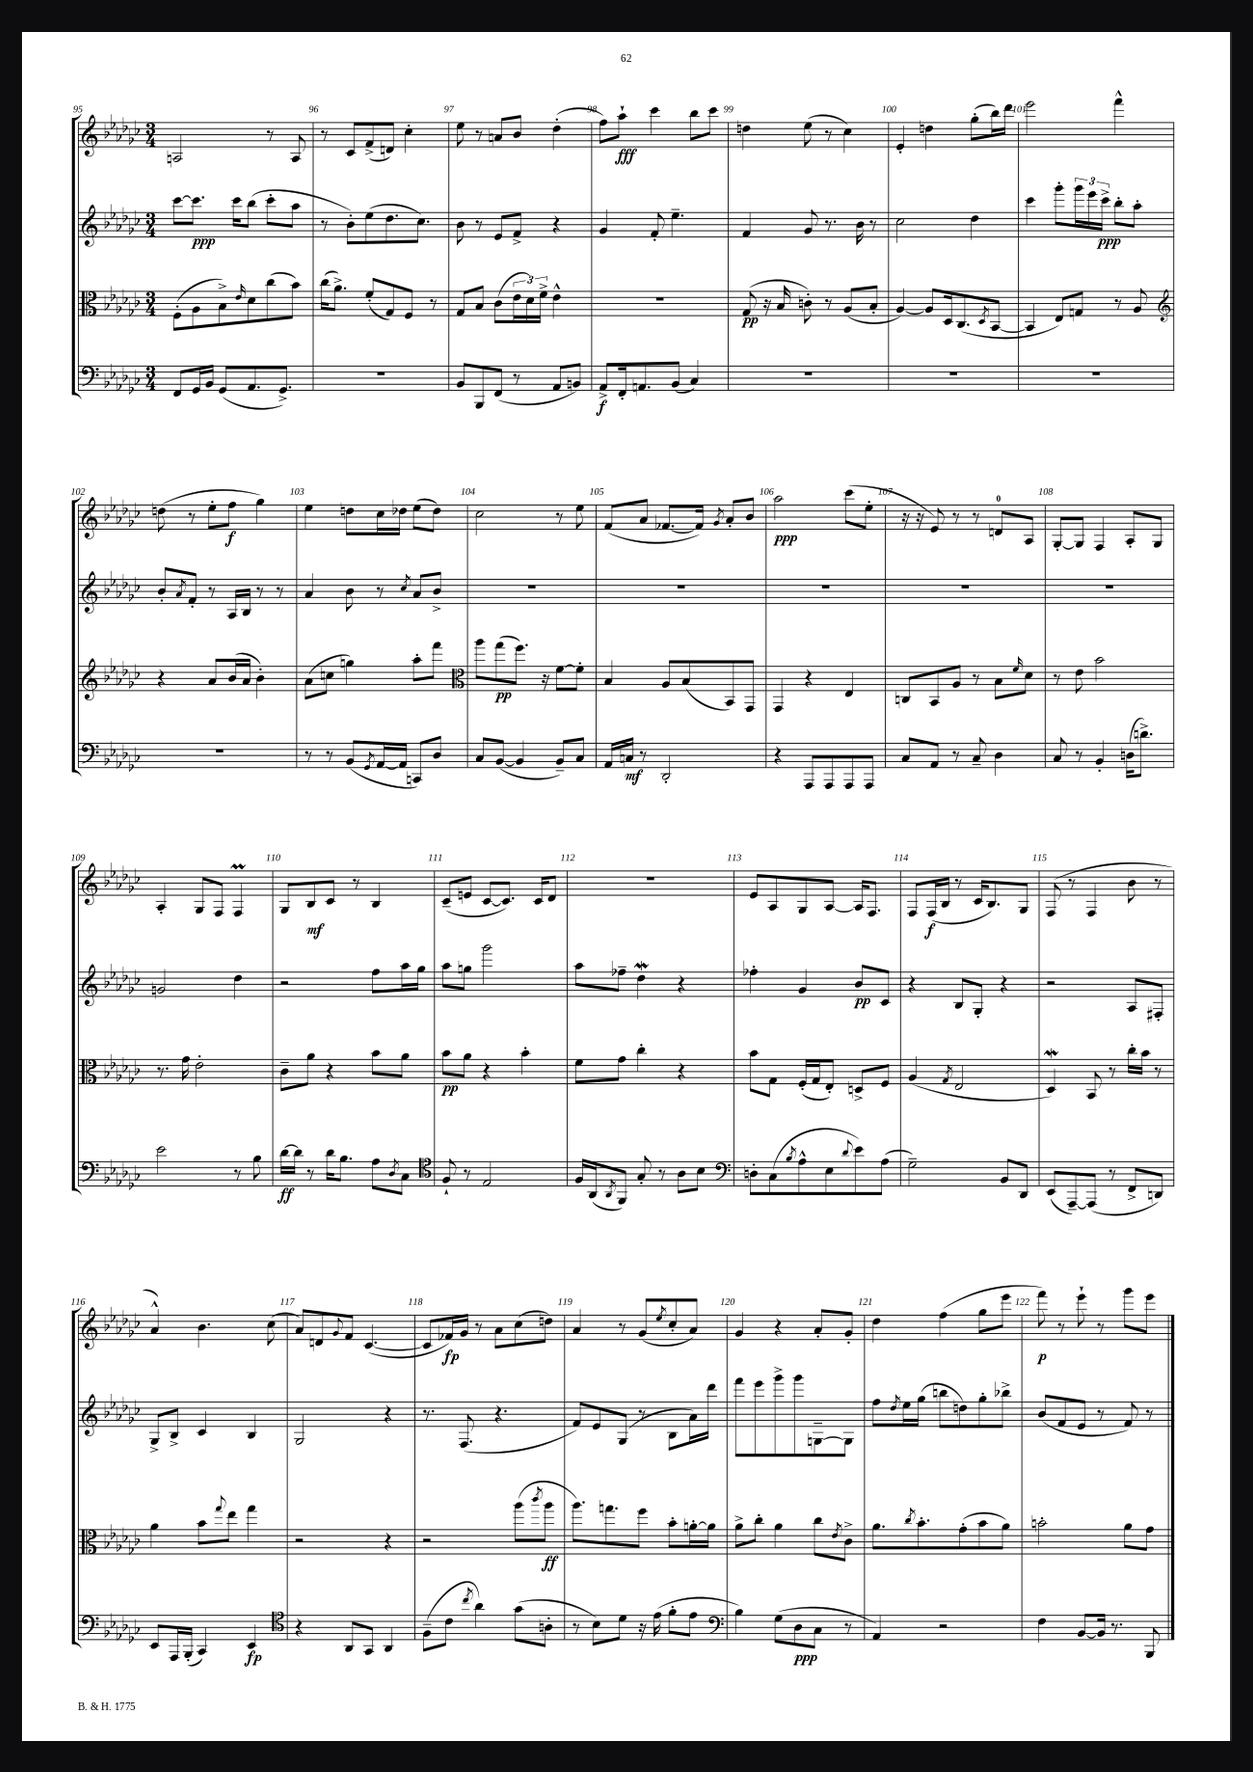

**kern	**kern	**kern	**kern
*staff4	*staff3	*staff2	*staff1
*clefF4	*clefC3	*clefG2	*clefG2
*k[b-e-a-d-g-c-]	*k[b-e-a-d-g-c-]	*k[b-e-a-d-g-c-]	*k[b-e-a-d-g-c-]
*M3/4	*M3/4	*M3/4	*M3/4
8FF	(8F'	[8ccc-	2A
16GG-	8A-	8.ccc-]	.
16BB-	.	.	.
(8GG-	8B-^)	.	.
.	.	16ccc-	.
.	16qqe-	.	.
8.AA-	8d-	(8bb-	.
.	(8cc-	8ccc-'	8r
8.GG-^)	.	.	.
.	8b-)	8aa-	8A
=	=	=	=
2.r	(16cc-	8r	8r
.	8.a-^)	.	.
.	.	8b-')	8c-
.	(8f'	(8ee-	(8f^
.	8G-)	8.dd-	8d)
.	8F	.	4cc-'
.	.	8.cc-)	.
.	8r	.	.
=	=	=	=
8BB-	8G-	8b-	8ee-
8BBB-	8B-	8r	8r
(8FF	(8c-	8e-	8a
8r	24e-	8f^	8b-
.	24d-)	.	.
.	24f^	.	.
8AA-	4e-^^	4r	(4dd-'
8BB)	.	.	.
=	=	=	=
8AA-^	2.r	4g-	8ff)
16FF'	.	.	8aa-`
8.AA	.	.	.
.	.	8f'	4ccc-
(8BB-	.	4.ee-~	.
4C-)	.	.	8bb-
.	.	.	8ccc-
=	=	=	=
2.r	(8G-	4f	4dd
.	16r	.	.
.	16B-	.	.
.	8c')	8g-	(8ee-
.	8r	8.r	8r
.	(8A-	.	4cc-)
.	.	16b-	.
.	8B-'	8r	.
=	=	=	=
2.r	[4A-)	2cc-	4e-'
.	8A-]	.	4dd
.	16D-	.	.
.	(8.C-	.	.
.	.	4dd-	(8gg-'
.	8qD-	.	.
.	[8BB-	.	16bb-)
.	.	.	16ddd-
=	=	=	=
2.r	4BB-]	4ccc-	2eee-
.	8E-)	8ggg-'	.
.	8G	24ggg-	.
.	.	24eee-	.
.	.	24ccc-^	.
.	8r	8bb-'	4fff^^
.	8A-	8aa-'	.
=	=	=	=
*	*clefG2	*	*
2.r	4r	8b-'	(8dd
.	.	8qa-	.
.	.	8f'	8r
.	8a-	8r	8ee-'
.	(16b-	16A-	8ff
.	16a-	16B-	.
.	4b-')	8r	4gg-)
.	.	8r	.
=	=	=	=
8r	(8a-	4a-	4ee-
8r	8cc	.	.
(8BB-	4gg)	8b-	8dd
8qGG-	.	.	.
[16AA-	.	8r	16cc-
16AA-]	.	.	16dd-
.	.	8qcc-	.
8CC)	8aa-'	8a-	(8ee-
8D-	8fff	8b-^	8dd-)
=	=	=	=
*	*clefC3	*	*
8C-	8aa-	2.r	2cc-
([8BB-	(8gg-	.	.
4BB-]	8.ff)	.	.
.	16r	.	.
8BB-~)	[8f	.	8r
8C-	8f']	.	8ee-
=	=	=	=
16AA-	4B-	2.r	(8f
16C	.	.	.
8r	.	.	8a-
2DD-'	8A-	.	[8.f-
.	(8B-	.	.
.	.	.	16f-])
.	.	.	8qg-
.	8BB-)	.	8a-'
.	8GG-	.	8b-
=	=	=	=
4r	4GG-	2.r	2aa-
8AAA-	4r	.	.
8AAA-	.	.	.
8AAA-	4E-	.	(8ccc-
8AAA-	.	.	8ee-'
=	=	=	=
8C-	8C	2.r	16r
.	.	.	16r
8AA-	8BB-	.	8e-)
8r	8A-	.	8r
8C-~	8r	.	8r
4D-	8B-	.	8d
.	16qqf	.	.
.	8d-	.	8A-
=	=	=	=
8C-	8r	2.r	[8G-'
8r	8e-	.	8G-]
4BB-'	2b-	.	4F
(16D	.	.	8A-'
8.d^)	.	.	.
.	.	.	8G-
=	=	=	=
2e-	8.r	2g	4A-'
.	16g-	.	.
.	2e-'	.	8G-
.	.	.	8F
8r	.	4dd-	4F
8B-	.	.	.
=	=	=	=
[16d-	8c-~	2r	8G-
16d-]	.	.	.
8r	8a-	.	8B-
16d-	4r	.	8c-
8.B-	.	.	.
.	.	.	8r
8A-	8b-	8ff	4B-
8qD-	.	.	.
8C-	8a-	16aa-	.
.	.	16gg-	.
=	=	=	=
*clefC4	*	*	*
8F`	8b-	8aa-	(8c-~
8r	8a-	8gg	8e
2E-	4r	2ggg-	[8c-
.	.	.	8.c-])
.	4b-'	.	.
.	.	.	16c-
.	.	.	8d-
=	=	=	=
16F	8f	8aa-	2.r
(16AA-	.	.	.
8qAA-	.	.	.
8FF)	8g-	8ff-~	.
8G-'	4cc-'	4dd-	.
8r	.	.	.
8A-	4r	4r	.
8B-	.	.	.
=	=	=	=
*clefF4	*	*	*
8D'	8b-	4ff-'	8e-
(8C-	8G-	.	8A-
8qB-	.	.	.
8A-^^	(16F'	4g-	8G-
.	16G-	.	.
8E-	8E-')	.	[8A-
8qqd-	.	.	.
8e-)	8D^	8b-	16A-]
.	.	.	8.F
(8A-	8F	8c-	.
=	=	=	=
2G-~)	(4A-	4r	8F
.	.	.	(16F
.	.	.	16B-
.	8qG-	.	.
.	2E-	8B-	8r
.	.	8G-'	16c-
.	.	.	8.B-)
8BB-	.	4r	.
8DD-	.	.	8G-
=	=	=	=
(8EE-	4D-)	2r	(8F
[8AAA-~)	.	.	8r
(8AAA-]	8BB-	.	4F
8r	8r	.	.
8FF^	16cc-'	8A-	8b-
.	16b-	.	.
8DD)	8r	8F#'	8r
=	=	=	=
8EE-	4a-	8G-^	4a-^^)
16AAA-	.	8B-^	.
(16BBB-'	.	.	.
4CC-)	8b-	4c-	4.b-
.	8qqgg-	.	.
.	8ee-	.	.
4EE-	4gg-	4B-	.
.	.	.	(8cc-
=	=	=	=
*clefC4	*	*	*
4r	2r	2G-	8a-)
.	.	.	8d
.	.	.	8qqg-
8AA-	.	.	8f
8GG-	.	.	([4.c-
4AA-	4r	4r	.
=	=	=	=
(8F~	2r	8.r	8c-]
8c-	.	.	16f-)
.	.	(8.F	16g-
8qcc-	.	.	.
4a-)	.	.	8r
.	.	4.r	8a-
(8g-	(8aa-	.	(8cc-
.	8qccc-	.	.
8A'	8aa-	.	8dd)
=	=	=	=
8r	8.aa-)	8f)	4a-
8B-)	.	8e-	.
.	8.gg	.	.
8d-	.	(8G-	8r
16r	8ff	8r	(8g-
(16e-	.	.	.
.	.	.	8qee-
8f'	8b-'	8B-	8cc-'
8e-	[16a'	16a-)	8a-)
.	16a]	16ddd-	.
=	=	=	=
*clefF4	*	*	*
4B-)	8a-^	8fff	4g-
.	8cc-'	8eee-	.
(8G-	4a-	8ggg-^	4r
8D-	.	8ggg-	.
8C-	8cc-	[8G~	8a-'
.	8qe-	.	.
8r	8c-^	8G]	8g-'
=	=	=	=
4AA-)	8.a-	8ff	4dd-
.	.	8qdd-	.
.	.	16ee-	.
.	8qcc-	.	.
.	8.b-'	(16gg-	.
2r	.	8bb	(4ff
.	(8g-'	8dd)	.
.	8b-	8gg-'	8gg-
.	8a-)	8bb-^	8eee-
=	=	=	=
4F	2b'	(8b-	8fff)
.	.	8f	8r
[8BB-	.	8e-	8eee-`
16BB-]	.	8r	8r
8.r	.	.	.
.	8a-	8f)	8ggg-
8BBB-	8g-	8r	8eee-
==	==	==	==
*-	*-	*-	*-
